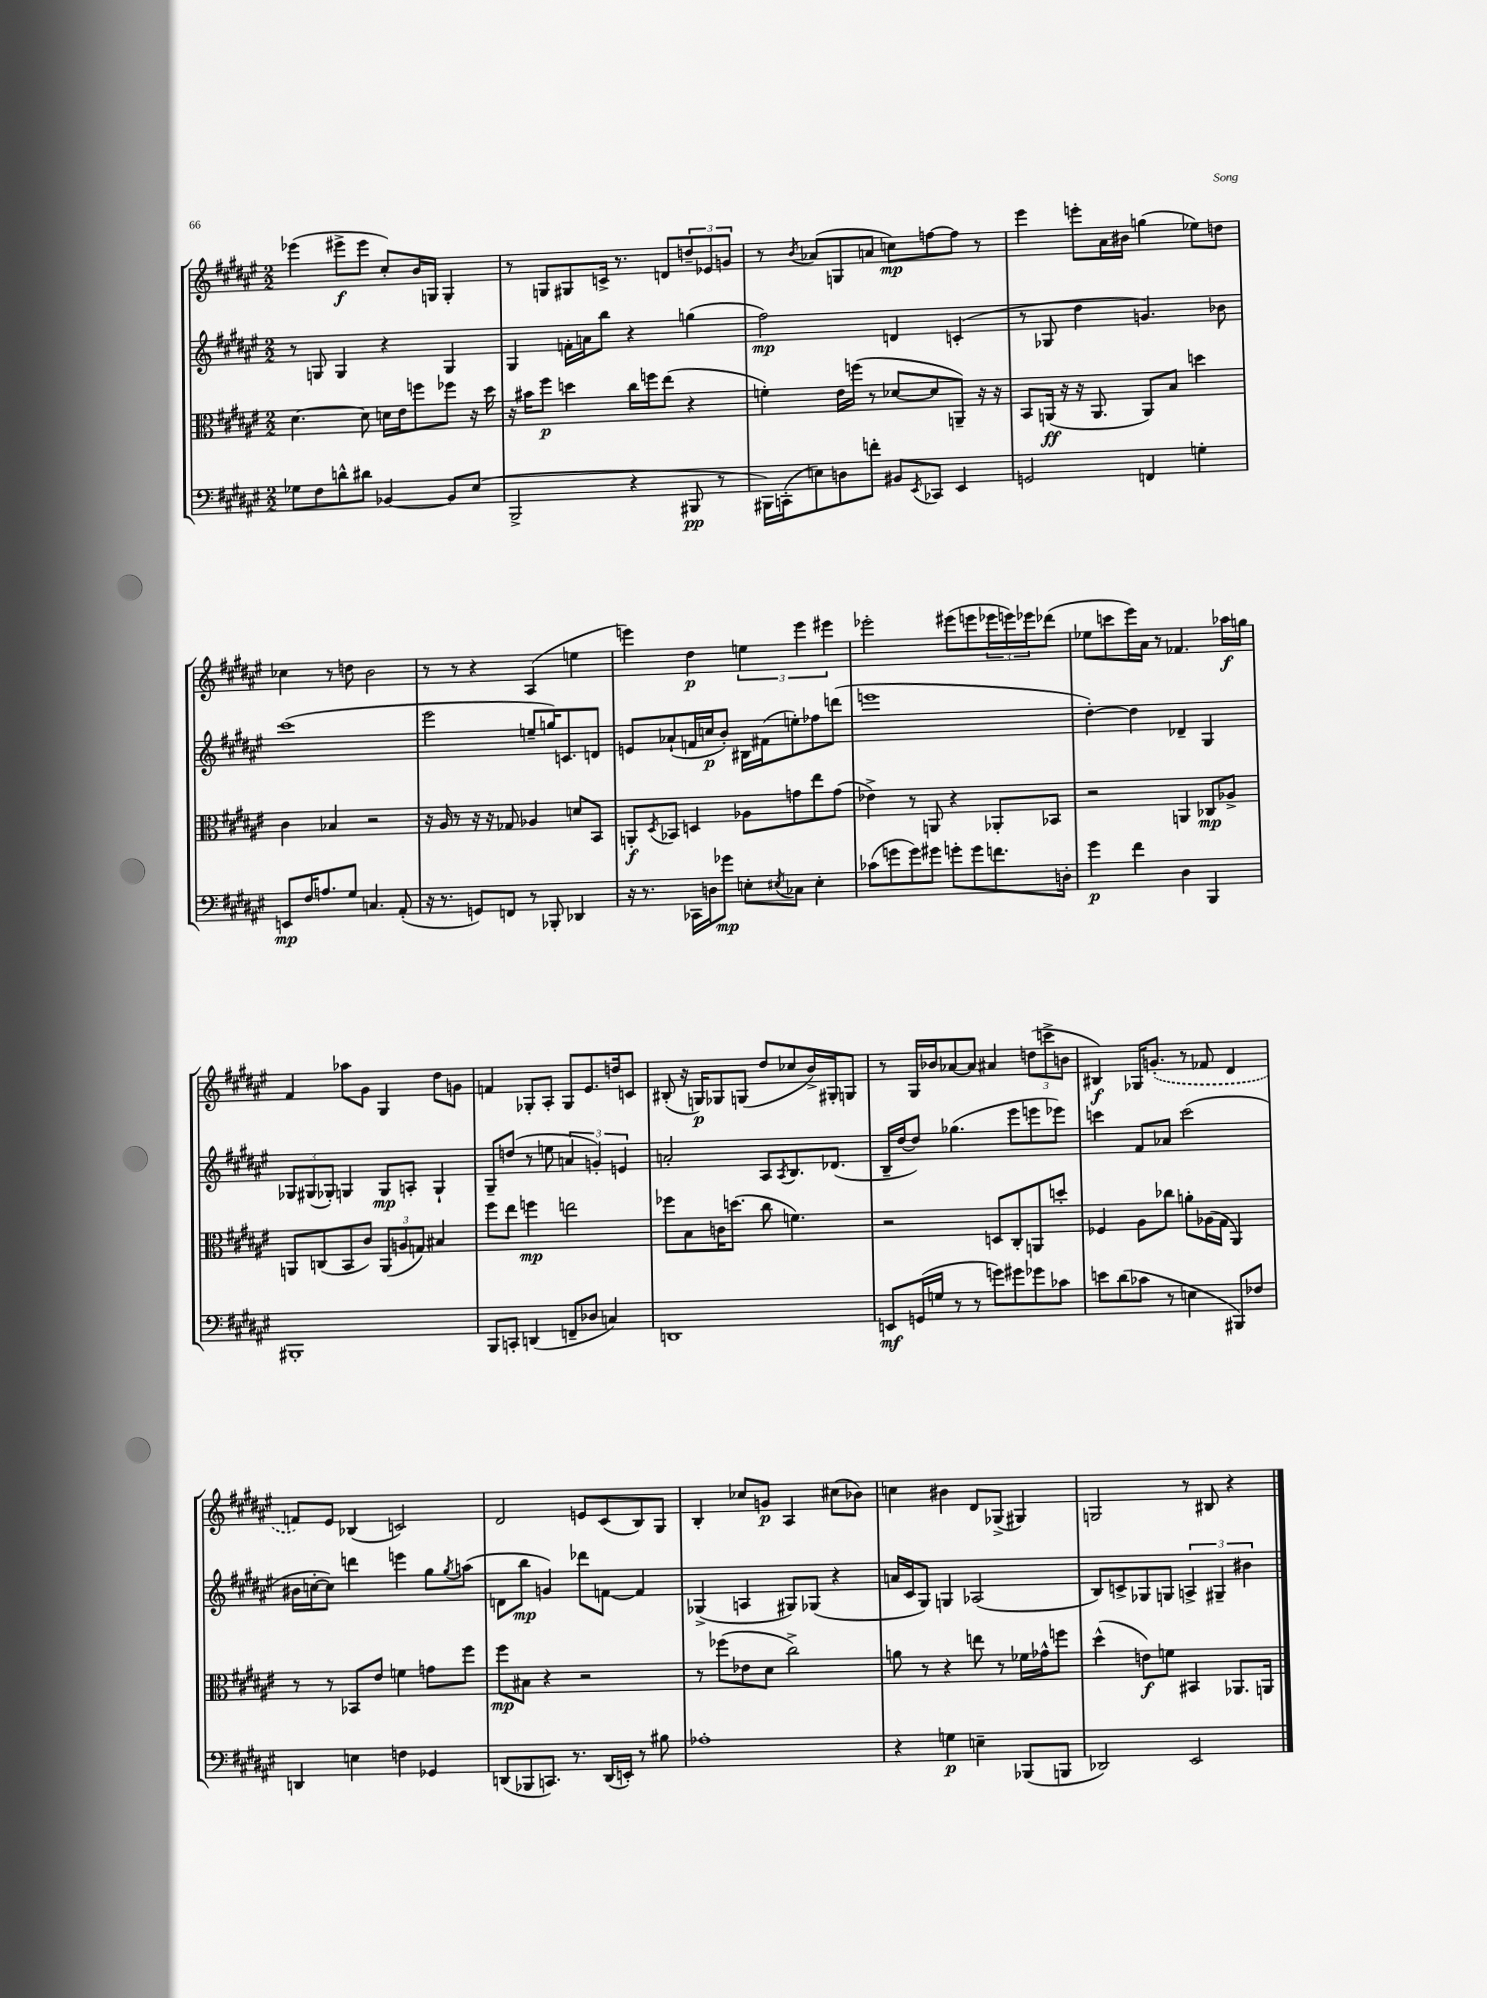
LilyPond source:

<<
\new StaffGroup <<
\new Staff = "s0" {
    \clef treble \key fis \major \numericTimeSignature \time 2/2
    ees'''4( eis'''8->\f eis'''8 cis''8-.) b'16 g16 g4-. |
    r8 g8 gis8 c'16-> r8. d'8 \tuplet 3/2 { d''8-- ees'8 g'8 } |
    r8 \acciaccatura { b'8 } aes'8( g8 a'8 c''8\mp) f''8~ f''8 r8 |
    eis'''4 e'''8-. ais'16 bis'16 g''4( ees''8) d''8 |
    ces''4 r8 d''8 b'2 |
    r8 r8 r4 ais4( e''4 |
    e'''4) dis''4\p \tuplet 3/2 { e''4 e'''4 eis'''4 } |
    ees'''2-. eis'''8( e'''8 \tuplet 3/2 { ees'''16 e'''16) ees'''16 } des'''8( |
    ees''8 c'''8 eis'''16) ais'16 r8 fes'4. aes''16\f g''16 |
    fis'4 aes''8 gis'8 gis4 dis''8 g'8 |
    f'4 ges8-. ais8-. ges8 eis'8. d''16 c'8 |
    bis8-.( r16 g16\p) ges8 g8( dis''8 ces''8 b'16->) gis16-. g8 |
    r8 gis16 bes'16 aes'8~ aes'8 ais'4 \tuplet 3/2 { d''8( c'''8-> b'8 } |
    bis4\f) ges16 \once \slurDashed g'8.-.( r8 fes'8 dis'4 |
    f'8) eis'8 bes4( c'2) |
    dis'2 e'8 cis'8( b8) gis8 |
    b4-. ces''8 g'8\p ais4 cis''8( bes'8) |
    c''4 bis'4 dis'8 ges8->( gis4) |
    g2 r8 bis8 r4 \bar "|." |
}
\new Staff = "s1" {
    \clef treble \key fis \major \numericTimeSignature \time 2/2
    r8 g8 g4 r4 g4 |
    gis4 f'16-. a'16 b''8 r4 g''4( |
    fis''2\mp) d'4 c'4-.( |
    r8 ges8 dis''4 g'4.) bes'8 |
    cis'''1( |
    eis'''2 e''8-- g''16) c'8. d'8 |
    e'8 aes'8-!( f'16 c''16\p b'8-.) bis16 fis'16( e''8-.) fes''8 d'''8( |
    e'''1 |
    dis''4~-.) dis''4 des'4-- gis4 |
    \tuplet 3/2 { ges8 gis8( ges8-.) } g4 g8\mp a8-. g4-! |
    gis8-- d''8( r8 e''8 \tuplet 3/2 { a'4 g'4-.) e'4 } |
    a'2-. ais8 \acciaccatura { ais8 } b8. des'8.( |
    b16-- dis''16~ dis''8) ges''4.( eis'''8 e'''8 ees'''8) |
    c'''4 fis'8 aes'8 c'''2( |
    bis'16 c''16~-. c''8) d'''4 e'''4 gis''8 \acciaccatura { gis''8 } a''8( |
    d'8 b''8\mp g'4) des'''8 f'8~ f'4 |
    ges4->( a4 gis8) ges8( r4 |
    a'16 cis'16 gis8) g4 aes2( |
    b8) c'8-> ges8 g8 \tuplet 3/2 { a4-> gis4-- bis'4 } \bar "|." |
}
\new Staff = "s2" {
    \clef alto \key fis \major \numericTimeSignature \time 2/2
    dis'4.~ dis'8 d'16 eis'16 f''8 fes''8 r16 dis''16 |
    r16 bis'16 fis''8\p d''4 cis''16 f''16 eis''8( r4 |
    f'4-.) eis'16 f''16( r8 des'8~ des'8 a,8--) r16 r16 |
    b,8 a,16\ff( r16 r16 a,8. a,8) b8 d''4 |
    cis'4 bes4 r2 |
    r16 ais16 r8 r16 r16 ges8 aes4 d'8 b,8 |
    a,8-.\f \acciaccatura { dis8 } bes,8 d4 aes8 g'8 eis''8 g'8( |
    ees'4->) r8 a,8 r4 aes,8-. bes,8 |
    r2 a,4 ces8\mp aes8-> |
    a,8 c8( b,8 cis'8) \tuplet 3/2 { a,8( a8 g8) } bis4 |
    fis''8 eis''8 f''4\mp e''2 |
    fes''8 b8 c'16 d''8.( cis''8 f'4.) |
    r2 d8 cis8-. a,8 d''8-. |
    fes4 ais8 ces''8 a'8-. aes16( gis16 ais,4) |
    r8 r8 bes,8 eis'8 f'4 g'8 fis''8 |
    fis''8\mp bis8 r4 r2 |
    r8 fes''8( ees'8 dis'8 cis''2->) |
    a'8 r8 r4 e''8 r8 fes'16 ges'16-^ f''8 |
    dis''4-^( e'8\f) f'8 bis,4 aes,8. a,16 \bar "|." |
}
\new Staff = "s3" {
    \clef bass \key fis \major \numericTimeSignature \time 2/2
    ges8 fis8 d'8-^ dis'8 bes,4~ bes,8 eis8( |
    b,,2-> r4 bis,,8\pp r8 |
    bis,,16) c,16-.( e8) d8 f'8-. bis,8 \acciaccatura { eis,8 } ces,8 eis,4 |
    g,2 f,4 g4-. |
    e,8\mp fis16 a8. gis8 c4. ais,8-.( |
    r16 r8. g,8) f,8 r8 bes,,8-. des,4 |
    r16 r8. ces,16 d16 ges'8\mp e8-. \acciaccatura { eis8 } ces8 eis4-. |
    ces'8( g'8 g'8) gis'8 g'8-. g'8 f'8. d16-. |
    gis'4\p fis'4 dis4 b,,4 |
    bis,,1-. |
    b,,8 c,8-. d,4( f,8-- des8 c4) |
    d,1 |
    e,8\mf g,16( g16 r8 r8 g'8) gis'8 ges'8 ces'8 |
    e'8 dis'8( ces'8 r8 e4 bis,,8) fes8 |
    d,4 e4 f4 ges,4 |
    d,8( bes,,8 c,8.) r8. d,16( e,16-.) r8 bis8 |
    aes1-. |
    r4 g4\p e4-- bes,,8( b,,8 |
    des,2) eis,2 \bar "|." |
}
>>
>>
\layout { \context { \Score \remove "Bar_number_engraver" } }
